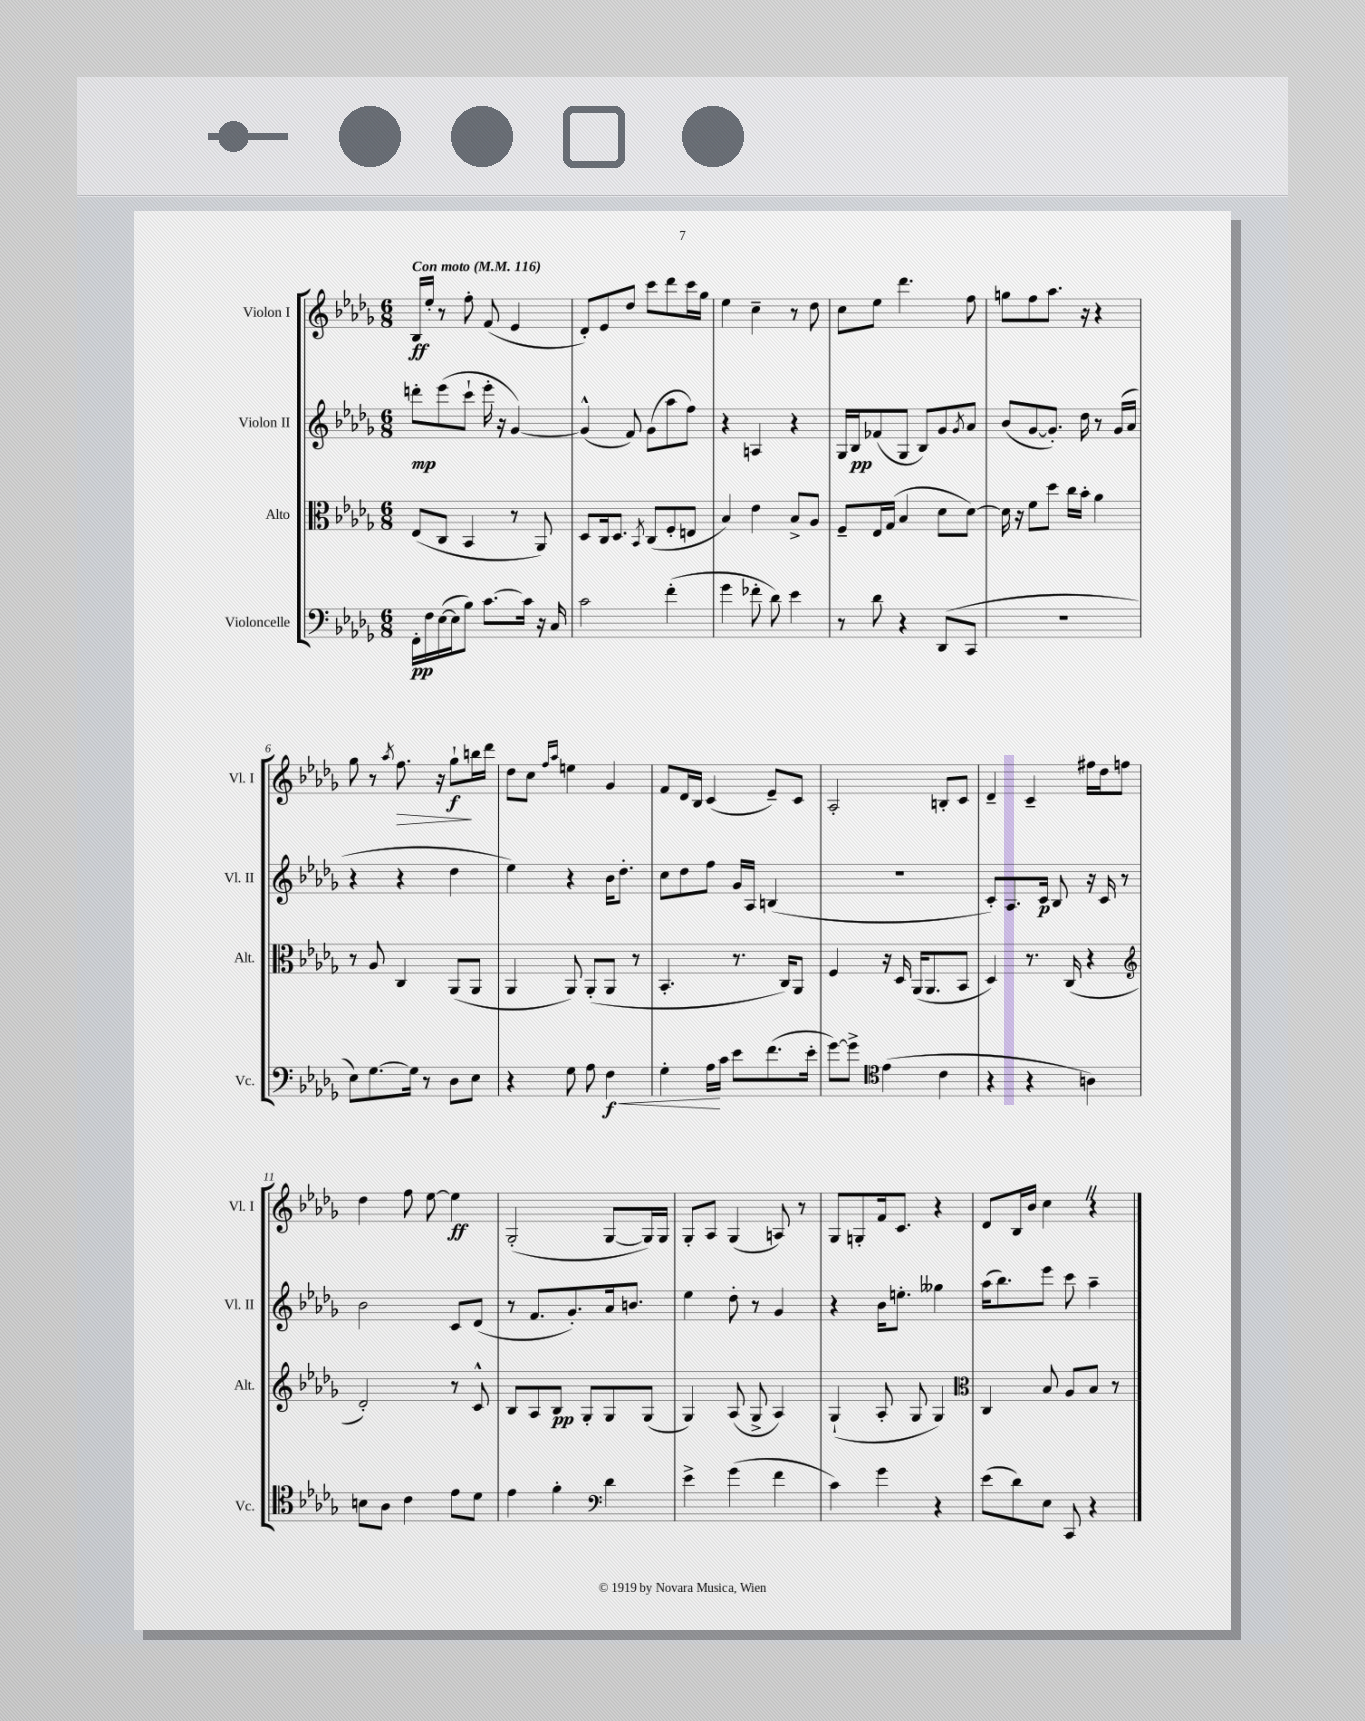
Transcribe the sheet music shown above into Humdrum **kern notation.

**kern	**kern	**kern	**kern
*staff4	*staff3	*staff2	*staff1
*clefF4	*clefC3	*clefG2	*clefG2
*k[b-e-a-d-g-]	*k[b-e-a-d-g-]	*k[b-e-a-d-g-]	*k[b-e-a-d-g-]
*M6/8	*M6/8	*M6/8	*M6/8
*MM116	*MM116	*MM116	*MM116
16FF'	(8E-	8ddd'	16B-
16F	.	.	16ee-'
([16E-	8C	(8eee-	8r
16E-]	.	.	.
8B-)	4BB-	8ccc`	8ff'
[8.c	.	16eee-'	(8f
.	.	16r	.
.	8r	[4g-)	4e-
16c]	.	.	.
16r	8AA-)	.	.
16C	.	.	.
=	=	=	=
2c	8D-	(4g-^^]	8d-')
.	16C	.	8e-
.	8.D-	.	.
.	.	8f)	8dd-
.	8qBB-	.	.
.	(8C	(8g-	8ccc
(4f'	8F'	8aa-	8ddd-
.	8E	8ff)	16ccc
.	.	.	16gg-
=	=	=	=
4g-	4B-)	4r	4ee-
8f-'	4e-	4A	4cc~
8d-)	.	.	.
4e-	8B-^	4r	8r
.	8A-	.	8dd-
=	=	=	=
8r	8F~	16G-	8cc
.	.	16B-	.
8d-	16E-	(8f-	8ee-
.	(16G-	.	.
4r	4B-	8G-	4.ddd-
.	.	8B-)	.
(8DD-	8d-	8g-	.
.	.	8qg-	.
8CC	[8d-)	8a-	8ff
=	=	=	=
2.r	16d-]	(8b-	8gg
.	16r	.	.
.	8f	[8g-	8ff
.	8dd-	8.g-'])	8.aa-
.	16cc	.	.
.	16b-'	16dd-	16r
.	4a-	8r	4r
.	.	(16g-	.
.	.	16a-	.
=	=	=	=
8E-)	8r	4r	8gg-
[8.G-	8A-	.	8r
.	.	.	8qaa-
.	4C	4r	8.ff
16G-]	.	.	.
8r	.	.	.
.	.	.	16r
8D-	(8AA-	4dd-	8gg-`
8E-	8AA-	.	16bb
.	.	.	16ddd-
=	=	=	=
4r	4AA-	4ee-)	8dd-
.	.	.	8cc
.	.	.	16qqff
.	.	.	16qqaa-
8G-	8AA-)	4r	4ee
8A-	(8AA-'	.	.
4F	8AA-	16b-	4g-
.	.	8.dd-'	.
.	8r	.	.
=	=	=	=
4G-'	4.BB-'	8cc	8f
.	.	8dd-	16d-
.	.	.	16B-
16A-	.	8ff	(4c
16c	.	.	.
8e-	8.r	16g-	.
.	.	16A-	.
(8.f	.	(4B	8e-~)
.	16C)	.	.
.	8AA-	.	8c
16e-'	.	.	.
=	=	=	=
[8g-)	4F	2.r	2A-'
8g-^]	.	.	.
*clefC4	*	*	*
(4e-	16r	.	.
.	16D-	.	.
.	(16AA-	.	.
.	8.AA-	.	.
4c	.	.	8B'
.	8BB-	.	8c
=	=	=	=
4r	4D-)	8c')	4d-~
.	.	8.A-	.
4r	8.r	.	4c~
.	.	16c	.
.	.	8B-	.
.	(16C	.	.
4A)	4r	16r	16ff#
.	.	16c	16dd-
.	.	8r	8ff
=	=	=	=
*	*clefG2	*	*
8B	2d-')	2b-	4dd-
8A-	.	.	.
4c	.	.	8ff
.	.	.	[8ee-
8e-	8r	8c	4ee-]
8d-	8c^^	(8d-	.
=	=	=	=
4e-	8B-	8r	(2G-'
.	8A-	8.f	.
4f'	8B-	.	.
.	.	8.g-')	.
.	8G-'	.	.
*clefF4	*	*	*
4d-	8G-	16a-	[8G-
.	.	8.b	.
.	(8G-	.	16G-])
.	.	.	16G-
=	=	=	=
4e-^	4G-)	4ee-	8G-'
.	.	.	8A-
(4g-	(8A-	8dd-'	(4G-
.	8G-^	8r	.
4f	4A-)	4g-	8A)
.	.	.	8r
=	=	=	=
4c)	(4G-`	4r	8G-
.	.	.	8G'
4g-	8A-'	16b-	16f
.	.	8.ee'	8.c
.	8G-	.	.
4r	4G-)	4gg--	4r
=	=	=	=
*	*clefC3	*	*
(8e-	4C	(16aa-	8d-
.	.	8.bb-)	.
8d-)	.	.	16B-
.	.	.	16b-
8E-	8B-	8eee-	4cc
8CC	8A-	8ccc	.
4r	8B-	4aa-~	4r
.	8r	.	.
==	==	==	==
*-	*-	*-	*-
